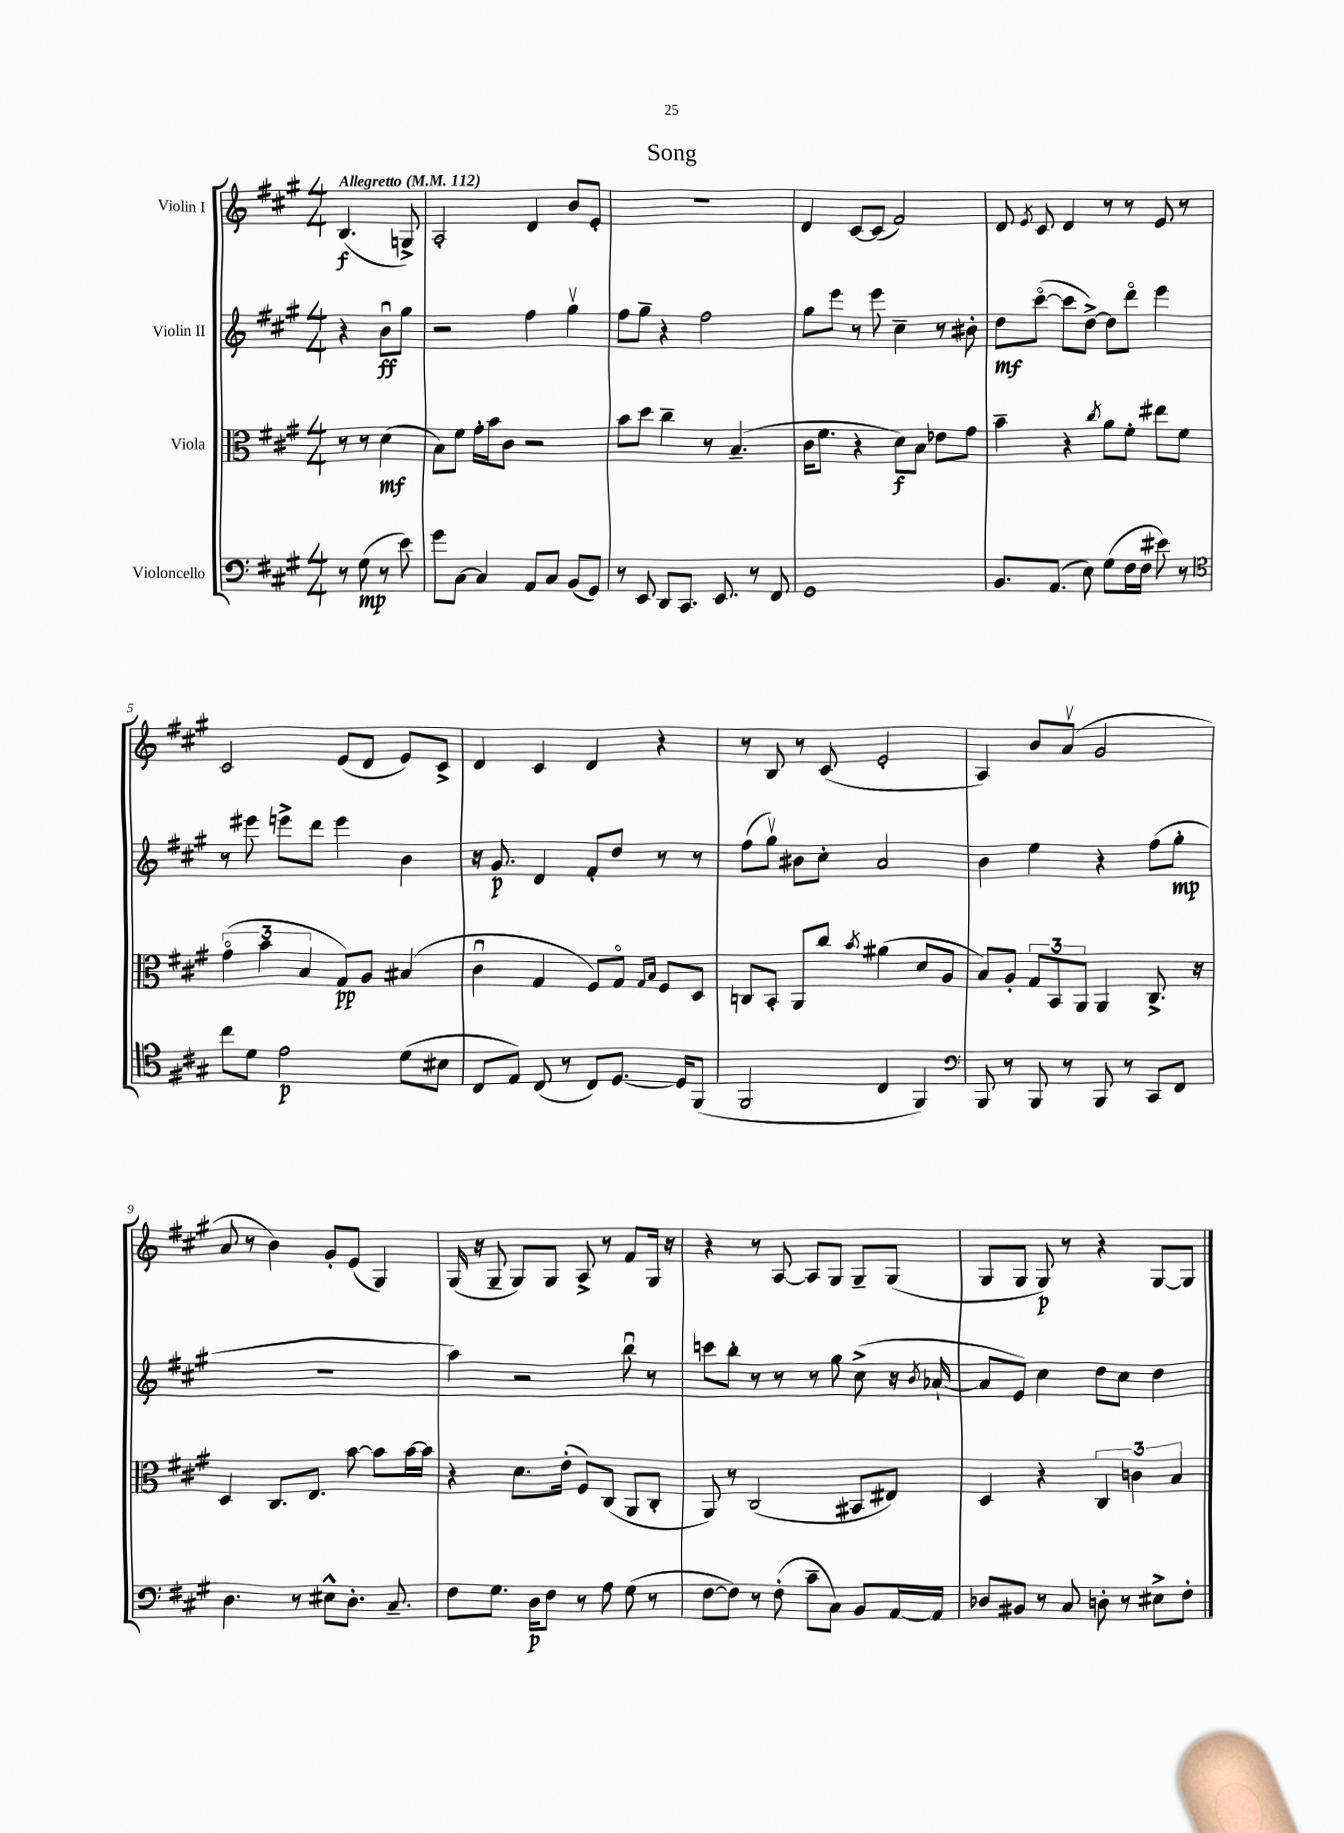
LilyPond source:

\header { title = "Song" }
<<
\new StaffGroup <<
\new Staff = "s0" \with { instrumentName = "Violin I" } {
    \clef treble \key a \major \numericTimeSignature \time 4/4 \partial 2 \tempo "Allegretto" 4 = 112
    \autoBeamOff b4.\f( g8->) |
    a2-. d'4 b'8[ e'8]-. |
    R1 |
    d'4 cis'8[~ cis'8]( fis'2) |
    d'8 \acciaccatura { e'8 } cis'8 d'4 r8 r8 e'8 r8 |
    cis'2 e'8[( d'8] e'8[) cis'8]-> |
    d'4 cis'4 d'4 r4 |
    r8 b8 r8 cis'8( e'2-. |
    a4) b'8[ a'8]\upbow( gis'2 |
    a'8 r8 b'4) gis'8[-. e'8]( gis4) |
    gis16( r16 gis8-- gis8[) gis8] a8-> r8 fis'8[ gis16] r16 |
    r4 r8 a8~ a8[ gis8] gis8[-- gis8]( |
    gis8[ gis8] gis8\p) r8 r4 gis8[~ gis8] \bar "|." |
}
\new Staff = "s1" \with { instrumentName = "Violin II" } {
    \clef treble \key a \major \numericTimeSignature \time 4/4 \partial 2
    \autoBeamOff r4 b'8[\downbow\ff gis''8] |
    r2 fis''4 gis''4\upbow |
    fis''8[ gis''8]-- r4 fis''2 |
    gis''8[ e'''8] r8 e'''8 cis''4-- r8 bis'8-. |
    d''8[\mf cis'''8]~\flageolet( cis'''8[ d''8]~->) d''8[ d'''8]\flageolet e'''4 |
    r8 eis'''8 e'''8[-> d'''8] e'''4 b'4 |
    r16 gis'8.\p d'4 fis'8[-. d''8] r8 r8 |
    fis''8[( gis''8]\upbow) bis'8[ cis''8]-. a'2 |
    b'4 e''4 r4 fis''8[( gis''8]-.\mp |
    R1 |
    a''4) r2 b''8\downbow r8 |
    c'''8[ b''8]-. r8 r8 r8 gis''8 cis''8->( r16 \acciaccatura { b'8 } aes'16~-! |
    aes'8[ e'8]) cis''4 d''8[ cis''8] d''4 \bar "|." |
}
\new Staff = "s2" \with { instrumentName = "Viola" } {
    \clef alto \key a \major \numericTimeSignature \time 4/4 \partial 2
    \autoBeamOff r8 r8 d'4\mf( |
    b8[) fis'8] gis'16[-. b'16 cis'8] r2 |
    b'8[ d''8] cis''4-- r8 b4.--( |
    cis'16[ fis'8.] r4 d'8[\f) b8] ees'8[ gis'8] |
    b'4-- r4 \acciaccatura { cis''8 } a'8[ fis'8]-. eis''8[ fis'8] |
    \tuplet 3/2 { gis'4\flageolet( b'4 b4 } gis8[\pp) a8] bis4( |
    cis'4\downbow gis4 fis8[) gis8]\flageolet \grace { gis16[ b16] } fis8[ d8] |
    c8[ b,8]-. a,8[ cis''8] \acciaccatura { b'8 } ais'4( d'8[ a8] |
    b8[) a8]-. \tuplet 3/2 { gis8[ b,8 a,8] } a,4 cis8.-> r16 |
    d4 cis8.[ e8.] b'8~ b'8[ b'16~ b'16] |
    r4 d'8.[ e'16]-.( fis8[) cis8]( a,8[ cis8]-. |
    a,8) r8 cis2( bis,8[ eis8]) |
    d4 r4 \tuplet 3/2 { cis4 c'4 b4 } \bar "|." |
}
\new Staff = "s3" \with { instrumentName = "Violoncello" } {
    \clef bass \key a \major \numericTimeSignature \time 4/4 \partial 2
    \autoBeamOff r8 gis8\mp( r8 e'8) |
    gis'8[ cis8]~ cis4 a,8[ cis8] b,8[( gis,8]) |
    r8 e,8 d,8[ cis,8.] e,8. r8 fis,8 |
    gis,1 |
    b,8.[ a,8.]( e8) gis8[( fis16 fis16] eis'8) r8 |
    \clef tenor cis''8[ d'8] e'2\p d'8[( bis8] |
    cis8[ e8]) cis8( r8 cis8[) d8.]~ d16[ fis,8]( |
    fis,2 cis4 fis,4) |
    \clef bass b,,8 r8 b,,8 r8 b,,8 r8 cis,8[ fis,8] |
    d4. r8 eis8[-^ d8.]-. cis8.-- |
    fis8[ gis8.] d16[\p fis8] r8 a8 gis8( r8 |
    fis8[~ fis8]) r8 fis8-.( cis'8[-- cis8]) b,8[ a,16~ a,16] |
    des8[ bis,8] r8 cis8 d8-. r8 eis8[-> fis8]-. \bar "|." |
}
>>
>>
